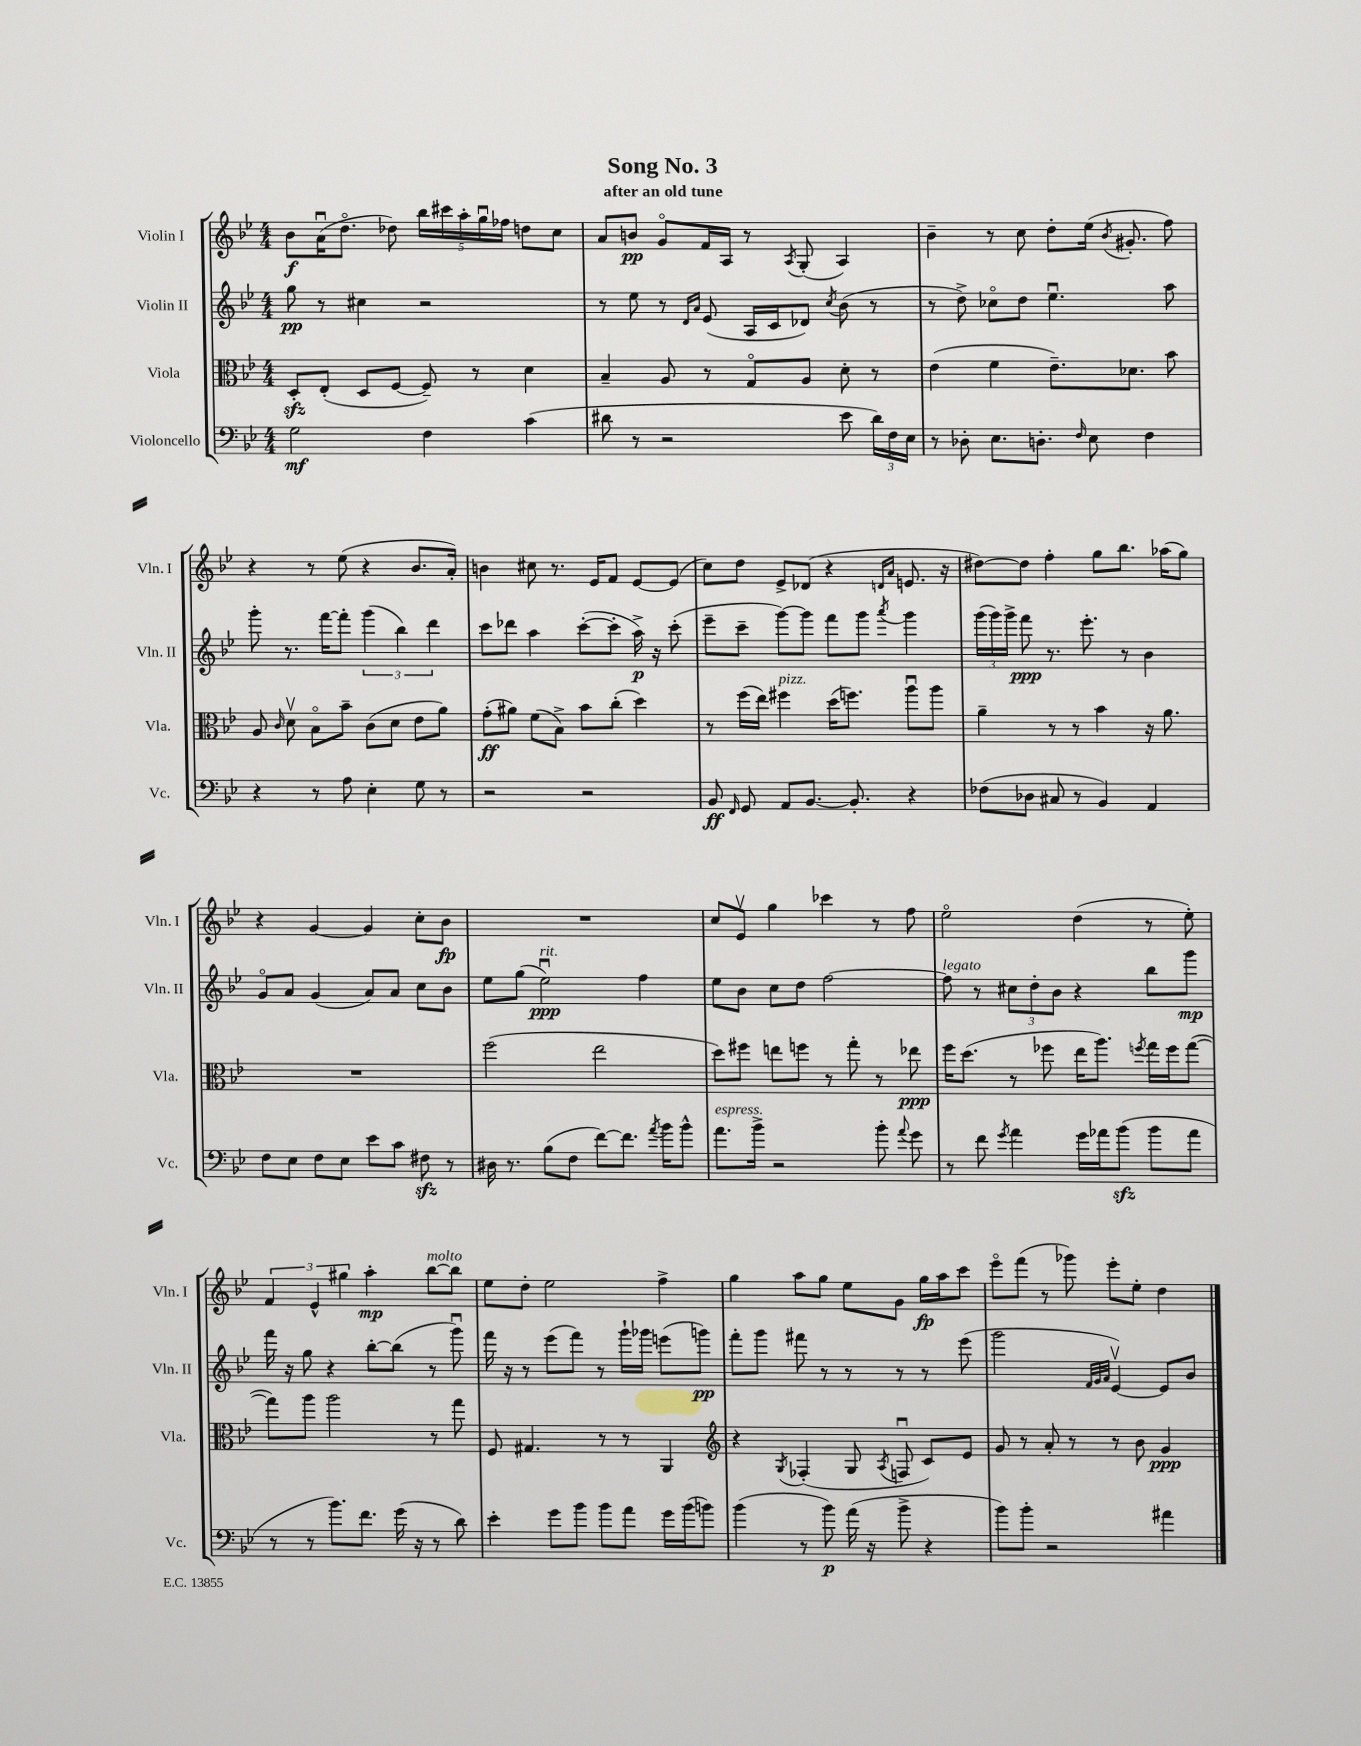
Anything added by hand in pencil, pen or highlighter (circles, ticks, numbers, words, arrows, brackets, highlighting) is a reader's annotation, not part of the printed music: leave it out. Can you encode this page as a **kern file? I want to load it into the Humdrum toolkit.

**kern	**dynam	**kern	**dynam	**kern	**dynam	**kern	**dynam
*part4	*part4	*part3	*part3	*part2	*part2	*part1	*part1
*staff4	*staff4	*staff3	*staff3	*staff2	*staff2	*staff1	*staff1
*I"Violoncello	*	*I"Viola	*	*I"Violin II	*	*I"Violin I	*
*I'Vc.	*	*I'Vla.	*	*I'Vln. II	*	*I'Vln. I	*
*clefF4	*	*clefC3	*	*clefG2	*	*clefG2	*
*k[b-e-]	*	*k[b-e-]	*	*k[b-e-]	*	*k[b-e-]	*
*M4/4	*	*M4/4	*	*M4/4	*	*M4/4	*
=1	=1	=1	=1	=1	=1	=1	=1
2G\	mf	8Dzz'/L	.	8gg\	pp	8b-\L	f
.	.	(8E-'/J	.	8r	.	(16au\K	.
.	.	.	.	.	.	8.dd\J	.
.	.	8D/L	.	4cc#X\	.	.	.
.	.	[8F/J	.	.	.	8dd-X\)	.
4F\	.	8F~/])	.	2r	.	20bb-\LL	.
.	.	.	.	.	.	20ccc#X\	.
.	.	.	.	.	.	20aa'\	.
.	.	8r	.	.	.	.	.
.	.	.	.	.	.	20ggu\	.
.	.	.	.	.	.	20ff-X\JJ	.
(4c\	.	4d\	.	.	.	8ddn\L	.
.	.	.	.	.	.	8cc\J	.
=2	=2	=2	=2	=2	=2	=2	=2
8d#X\	.	4B-~/	.	8r	.	8a/L	.
8r	.	.	.	8ee-\	.	8bn/J	pp
2r	.	8A/	.	8r	.	8g/L	.
.	.	.	.	16qqd/LL	.	.	.
.	.	.	.	16qqa/JJ	.	.	.
.	.	8r	.	(8e-/	.	16f/L	.
.	.	.	.	.	.	16A/JJ	.
.	.	8G/L	.	16A/LL	.	8r	.
.	.	.	.	16c/J	.	.	.
.	.	.	.	.	.	8qA/	.
.	.	8A/J	.	8d-X/J)	.	(8G'/	.
.	.	.	.	8qcc/	.	.	.
8e-\	.	8d'\	.	(8b-\	.	4A/)	.
24d#\LL)	.	8r	.	8r	.	.	.
24F\	.	.	.	.	.	.	.
24E-\JJ	.	.	.	.	.	.	.
=3	=3	=3	=3	=3	=3	=3	=3
8r	.	(4e-\	.	8r	.	4b-~\	.
8D-X'\	.	.	.	8dd^\)	.	.	.
8.E-\L	.	4f\	.	8cc-X\L	.	8r	.
.	.	.	.	8dd\J	.	8cc\	.
8.Dn'\J	.	.	.	.	.	.	.
.	.	8.e-~\L)	.	4.ee-u\	.	8dd'\L	.
16qqF/	.	.	.	.	.	.	.
8E-\	.	.	.	.	.	(16ee-\Jk	.
.	.	.	.	.	.	8qb-/	.
.	.	8.d-X\J	.	.	.	8.g#X'/	.
4F\	.	.	.	.	.	.	.
.	.	8b-\	.	8aa\	.	8ff\)	.
!!LO:LB:g=z
=4	=4	=4	=4	=4	=4	=4	=4
4r	.	8A/	.	8ggg'\	.	4r	.
.	.	16qqc/	.	.	.	.	.
.	.	8dv\	.	8.r	.	.	.
8r	.	8B-\L	.	.	.	8r	.
.	.	.	.	[16fff\KL	.	.	.
8A\	.	8b-~\J	.	8fff'\J]	.	(8ee-\	.
4E-'\	.	(8c\L	.	(6ggg\	.	4r	.
.	.	8d\J	.	.	.	.	.
.	.	.	.	6bb-\)	.	.	.
8G\	.	8e-\L	.	.	.	8.b-/L	.
.	.	.	.	6ddd\	.	.	.
8r	.	8a\J)	.	.	.	.	.
.	.	.	.	.	.	16a'/Jk)	.
=5	=5	=5	=5	=5	=5	=5	=5
2r	.	(8g'\L	ff	8ccc\L	.	4bn\	.
.	.	8a#X\J)	.	8ddd-X\J	.	.	.
.	.	(8f\L	.	4aa\	.	8cc#X\	.
.	.	8B-^\J)	.	.	.	8.r	.
2r	.	8b-\L	.	([8ccc'\L	.	.	.
.	.	.	.	.	.	16e-/KL	.
.	.	(8cc'\J	.	8ccc'\J]	.	8f/J	.
.	.	4dd\)	.	16aa^\)	p	[8e-/L	.
.	.	.	.	16r	.	.	.
.	.	.	.	(8ccc'\	.	(8e-/J]	.
=6	=6	=6	=6	=6	=6	=6	=6
8BB-/	ff	8r	.	8eee-~\L	.	8cc\L)	.
16qqFF/	.	.	.	.	.	.	.
8GG/	.	(16ff\LL	.	8ccc~\J	.	8dd\J	.
.	.	16ee-\JJ)	.	.	.	.	.
!	!	!LO:TX:a:i:t=pizz.	!	!	!	!	!
8AA/L	.	4ff#X\	.	[8ggg\L)	.	8e-^/L	.
[8.BB-/J	.	.	.	8ggg\J]	.	(8d-X/J	.
.	.	(16dd\KL	.	8fff\L	.	4r	.
8.BB-'/]	.	8.ffn\J)	.	.	.	.	.
.	.	.	.	8ggg\J	.	.	.
.	.	.	.	.	.	16qqdn/LL	.
.	.	.	.	8qaaa/	.	16qqa/JJ	.
4r	.	8aau\L	.	4ggg\	.	8.en/	.
.	.	8aa\J	.	.	.	.	.
.	.	.	.	.	.	16r	.
=7	=7	=7	=7	=7	=7	=7	=7
(8F-X\L	.	4a~\	.	(24ggg\LL	.	[8dd#X\L)	.
.	.	.	.	24ggg\)	.	.	.
.	.	.	.	24ggg^\JJ	.	.	.
8D-X\J	.	.	.	8fff\	ppp	8dd#\J]	.
8C#X/	.	8r	.	8.r	.	4ff'\	.
8r	.	8r	.	.	.	.	.
.	.	.	.	8.eee-'\	.	.	.
4BB-/)	.	4b-\	.	.	.	8gg\L	.
.	.	.	.	8r	.	8.bb-\J	.
4AA/	.	16r	.	4b-\	.	.	.
.	.	8.a\	.	.	.	(16aa-X\KL	.
.	.	.	.	.	.	8gg\J)	.
!!LO:LB:g=z
=8	=8	=8	=8	=8	=8	=8	=8
8F\L	.	1r	.	8g/L	.	4r	.
8E-\J	.	.	.	8a/J	.	.	.
8F\L	.	.	.	(4g/	.	[4g/	.
8E-\J	.	.	.	.	.	.	.
8e-\L	.	.	.	8a/L)	.	4g/]	.
8c\J	.	.	.	8a/J	.	.	.
8F#Xzz\	.	.	.	8cc\L	.	8cc'\L	.
8r	.	.	.	8b-\J	.	8b-\J	fp
=9	=9	=9	=9	=9	=9	=9	=9
16D#X\	.	(2ff\	.	8ee-\L	.	1r	.
8.r	.	.	.	.	.	.	.
.	.	.	.	(8gg\J	.	.	.
!	!	!	!	!LO:TX:a:i:t=rit.	!	!	!
(8B-\L	.	.	.	2ee-u\)	ppp	.	.
8F\J	.	.	.	.	.	.	.
[8f\L)	.	2ee-\	.	.	.	.	.
8.f\J]	.	.	.	.	.	.	.
.	.	.	.	4ff\	.	.	.
8qa/	.	.	.	.	.	.	.
16b-\KL	.	.	.	.	.	.	.
8b-^^\J	.	.	.	.	.	.	.
=10	=10	=10	=10	=10	=10	=10	=10
!LO:TX:a:i:t=espress.	!	!	!	!	!	!	!
8.a\L	.	8dd\L)	.	8ee-\L	.	8cc/L	.
.	.	8ff#X\J	.	8b-\J	.	8e-v/J	.
16b-^\Jk	.	.	.	.	.	.	.
2r	.	8een\L	.	8cc\L	.	4gg\	.
.	.	8ffn\J	.	8dd\J	.	.	.
.	.	8r	.	[2ff\	.	4ccc-X\	.
.	.	8gg'\	.	.	.	.	.
8b-'\	.	8r	.	.	.	8r	.
8qqa/	.	.	.	.	.	.	.
8g\	.	8ee-X\	ppp	.	.	8ff\	.
=11	=11	=11	=11	=11	=11	=11	=11
!	!	!	!	!LO:TX:a:i:t=legato	!	!	!
8r	.	16ff\KL	.	8ff\]	.	2ee-\	.
.	.	(8.dd\J	.	.	.	.	.
8f\	.	.	.	8r	.	.	.
8qg/	.	.	.	.	.	.	.
4a\	.	8r	.	12cc#X\L	.	.	.
.	.	.	.	12dd'\	.	.	.
.	.	8ff-X\	.	.	.	.	.
.	.	.	.	12b-\J	.	.	.
16g\LL	.	16ee-\KL	.	4r	.	(4dd\	.
16a-X\J	.	8.aa\J)	.	.	.	.	.
(8b-zz\J	.	.	.	.	.	.	.
.	.	8qffn/	.	.	.	.	.
8b-\L	.	16gg\LL	.	8bb-\L	.	8r	.
.	.	16ff\J	.	.	.	.	.
8a-\J	.	([8gg\J	.	8ggg\J	mp	8ee-'\)	.
!!LO:LB:g=z
=12	=12	=12	=12	=12	=12	=12	=12
8r	.	8gg\L])	.	16fff\	.	6f/	.
.	.	.	.	16r	.	.	.
8r	.	8aa\J	.	8gg\	.	.	.
.	.	.	.	.	.	6e-^^/	.
8.b-\L)	.	2aa\	.	4r	.	.	.
.	.	.	.	.	.	6gg#X\	.
8.f\J	.	.	.	.	.	.	.
.	.	.	.	[8bb-'\L	.	4aa'\	mp
(16g\	.	.	.	(8bb-\J]	.	.	.
16r	.	.	.	.	.	.	.
!	!	!	!	!	!	!LO:TX:a:i:t=molto	!
8r	.	8r	.	8r	.	[8bb-\L	.
8d\)	.	8gg\	.	8gggu\)	.	8bb-\J]	.
=13	=13	=13	=13	=13	=13	=13	=13
4e-'\	.	8F/	.	16fff\	.	8ee-\L	.
.	.	.	.	16r	.	.	.
.	.	4.G#X/	.	8r	.	8dd'\J	.
8g\L	.	.	.	(8eee-\L	.	2ee-\	.
8b-\J	.	.	.	8fff\J)	.	.	.
8b-\L	.	8r	.	8r	.	.	.
8a\J	.	8r	.	16ggg`\LL	.	.	.
.	.	.	.	16ggg-X\JJ	.	.	.
16g\LL	.	4AA/	.	(8eeen\L	.	4ff^\	.
(16b-\J	.	.	.	.	.	.	.
8bn\J)	.	.	.	8gggn\J)	pp	.	.
=14	=14	=14	=14	=14	=14	=14	=14
*	*	*clefG2	*	*	*	*	*
(4b-\	.	4r	.	8fff'\L	.	4gg\	.
.	.	.	.	8ggg\J	.	.	.
.	.	8qG/	.	.	.	.	.
8r	.	(4F-X'/	.	8fff#X\	.	8aa\L	.
8b-\)	p	.	.	8r	.	8gg\J	.
(16a\	.	8G/	.	8r	.	8ee-\L	.
16r	.	.	.	.	.	.	.
.	.	8qA/	.	.	.	.	.
8b-^\	.	8Fnu/	.	8r	.	8g\J	.
4r	.	8c/L)	.	8r	.	16gg\LL	fp
.	.	.	.	.	.	16aa\J	.
.	.	8e-/J	.	(8eee-\	.	8ccc\J	.
=15	=15	=15	=15	=15	=15	=15	=15
8b-\L)	.	8g/	.	2ggg\	.	8eee-\L	.
8b-'\J	.	8r	.	.	.	(8fff\J	.
2r	.	8a'/	.	.	.	8r	.
.	.	8r	.	.	.	8ggg-X\)	.
.	.	.	.	32qqf/LLL	.	.	.
.	.	.	.	32qqg/	.	.	.
.	.	.	.	32qqa/JJJ	.	.	.
.	.	8r	.	[4e-v/)	.	8eee-'\L	.
.	.	8b-\	.	.	.	8ee-'\J	.
4a#X\	.	4g/	ppp	8e-/L]	.	4dd\	.
.	.	.	.	8b-/J	.	.	.
==	==	==	==	==	==	==	==
*-	*-	*-	*-	*-	*-	*-	*-
